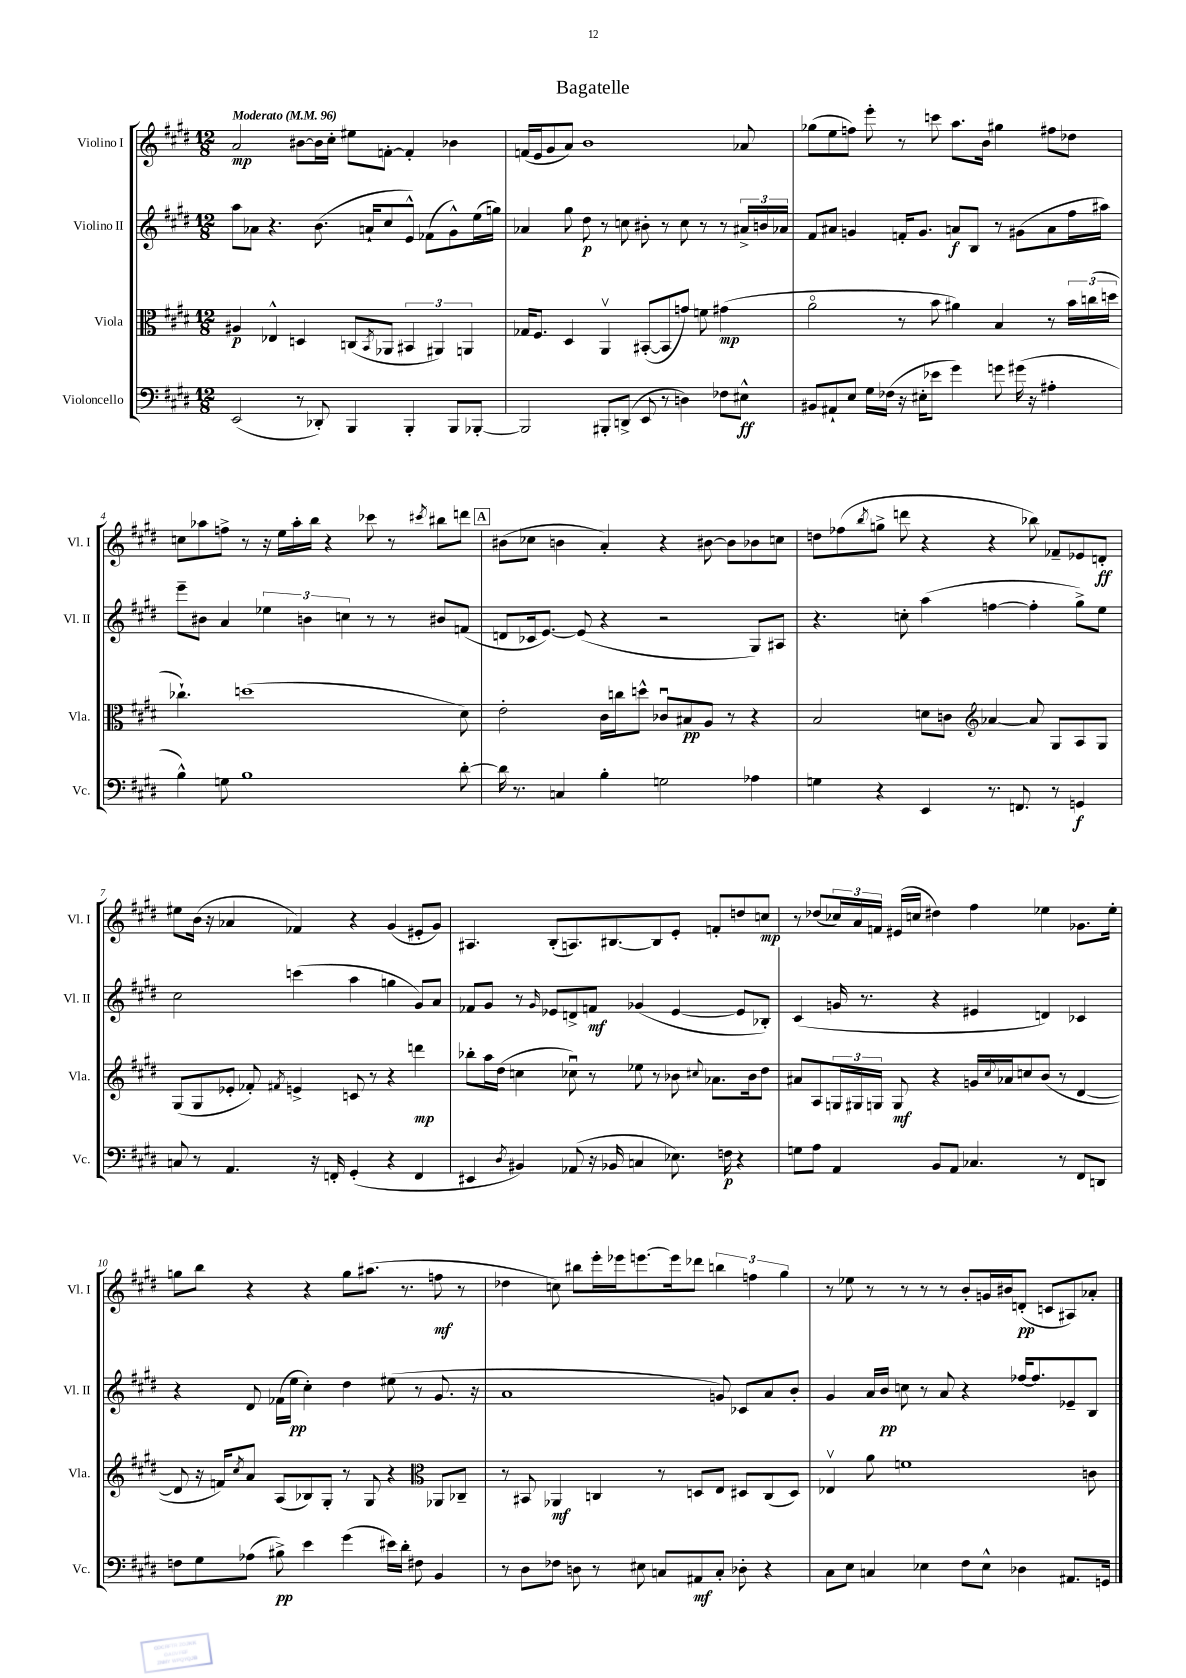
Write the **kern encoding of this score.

**kern	**kern	**kern	**kern
*staff4	*staff3	*staff2	*staff1
*clefF4	*clefC3	*clefG2	*clefG2
*k[f#c#g#d#]	*k[f#c#g#d#]	*k[f#c#g#d#]	*k[f#c#g#d#]
*M12/8	*M12/8	*M12/8	*M12/8
*MM96	*MM96	*MM96	*MM96
(2EE/	4A#/	8aa\L	2a/
.	.	8a-\J	.
.	4E-^^/	4.r	.
8r	4D/	.	[8b#\L
8DD-'/)	.	(8.b\	16b#\]L
.	.	.	16cc#'\JJ
4BBB/	(8C/L	.	8ee#\L
.	.	16a`/LK	.
.	8qBB/	.	.
.	8AA-/J	8cc#/	[8f'\J
4BBB'/	6BB#/	8e^^/J)	4f'/]
.	.	(8f-\L	.
.	6AA#/)	.	.
8BBB/L	.	8g#^^\)	4b-\
.	6AA/	.	.
[8BBB-'/J	.	(16ee\L	.
.	.	16gg\JJ)	.
=	=	=	=
2BBB-/]	16G-/LK	4a-/	(16f/LL
.	8.F#/J	.	16e/J
.	.	.	8g#/
.	4D#/	8gg#\	8a/J)
.	.	8dd#\	1b
8BBB#'/L	4AAv/	8r	.
(8DD^/J	.	8cc\	.
8EE/	([8BB#'/L	8b#'\	.
8r	8BB#/]	8r	.
4D\)	8g/J)	8cc\	.
.	8f\	8r	.
8F-\L	(4g#\	8r	.
8E#^^\J	.	24a#^/LL	8a-/
.	.	24b/	.
.	.	24a-/JJ	.
=	=	=	=
8BB#/L	2ao\	8f#/L	(8gg-\L
8AA#`/	.	8a#/J	8ee\
8E/J	.	4g/	8ff\J)
16G#\LL	.	.	8eee'\
(16F-\JJ	.	.	.
16r	8r	16f'/LK	8r
16E#'\LK	.	8.g/J	.
8e-\J	8b\	.	8ccc\
4g#\)	4a#\)	8a/L	8.aa\L
.	.	8B/J	.
.	.	.	16b\Jk
8g\	4B/	8r	4gg#\
(16g#\	.	(8g#\L	.
16r	.	.	.
4A#'\	8r	8a\	8ff#\L
.	24b\LL	16ff#\L	8dd-\J
.	(24cc\	.	.
.	.	16aa#\JJ)	.
.	24dd\JJ	.	.
=	=	=	=
4B^^\)	4.cc-`\)	8eee~\L	8cc\L
.	.	8b#\J	8aa-\
8G\	.	4a/	8ff^\J
1B	(1dd	.	8r
.	.	6ee-\	16r
.	.	.	16ee\LL
.	.	.	16aa-'\
.	.	6b\	.
.	.	.	16bb\JJ
.	.	.	4r
.	.	6cc\	.
.	.	8r	8ccc-\
.	.	8r	8r
.	.	.	8qccc#/
.	.	8b#/L	8bb#\L
[8d#'\	8d#\)	(8f/J	8ddd\J
=	=	=	=
16d#\]	2e'\	8d/L	(8b#\L
8.r	.	.	.
.	.	16c-/k	8cc-\J
.	.	[8.e/J)	.
4C/	.	.	4b\
.	.	(8e/]	.
4B'\	16c#\LL	4r	4a'/)
.	16cc\J	.	.
.	8dd^^\J	.	.
2G\	8c-u/L	2r	4r
.	8B#/	.	.
.	8A/J	.	[8b#\
.	8r	.	8b#\]L
4A-\	4r	8G#/L)	8b-\
.	.	8A#/J	8cc\J
=	=	=	=
4G\	2B/	4.r	8dd\L
.	.	.	(8ff-\
.	.	.	8qbb/
4r	.	.	8gg^\J
.	.	8cc'\	8ddd\
4EE/	8d\L	(4aa\	4r
.	8c\J	.	.
*	*clefG2	*	*
8.r	[4a-/	[4ff\	4r
8.FF/	.	.	.
.	8a-/]	4ff'\]	8bb-\)
8r	8G#/L	.	8f-~/L
4GG/	8A/	8gg#^\L)	8e-/
.	8G#/J	8ee\J	8d'/J
=	=	=	=
8C/	(8G#/L	2cc#\	8ee#\L
8r	8G#/	.	(16b\Jk
.	.	.	16r
4.AA/	8e-'/J	.	4a-/
.	8f-'/)	.	.
.	8qf#/	.	.
.	4e^/	(4ccc\	4f-/)
16r	.	.	.
16FF'/	.	.	.
(4GG#'/	8c/	4aa\	4r
.	8r	.	.
4r	4r	4gg\	(4g#/
4FF/	4ddd\	8g#/L)	8e#'/L
.	.	8a/J	8g#/J)
=	=	=	=
4EE#/	8bb-'\L	8f-/L	4.A#/
.	16aa\L	8g#/J	.
.	(16dd#\JJ	.	.
8qD#/	.	.	.
4BB#/)	4cc\	8r	.
.	.	16qqg#/	.
.	.	8e-/L	(8B'/L
(8AA-/	8cc-u\)	8d^/	8.A/)
16r	8r	8f/J	.
16BB-/	.	.	[8.B#/
4C/	8ee-\	(4g-/	.
.	8r	.	8B#/]
8.E-\)	8b-\	[4e-/	8e'/J
.	8qqcc#/	.	.
.	8.a-\L	.	8f'/L
16F\	.	.	.
4r	.	8e-/]L	8dd/
.	16b-\k	.	.
.	8dd#\J	8B-'/J)	8cc/J
=	=	=	=
8G\L	8a#/L	(4c#/	8r
8A\J	8A/	.	(8dd-/L
4AA/	24G/L	16g/	24cc-/L)
.	24G#/	.	24a/
.	.	8.r	.
.	24G/JJ	.	24f/JJ
.	8G/	.	(16e#/LL
.	.	.	16cc/JJ
8BB/L	4r	4r	4dd#\)
8AA/J	.	.	.
4.C-/	16g/LL	4e#/	4ff#\
.	8qqcc#/	.	.
.	16a-/J	.	.
.	8cc/	.	.
.	(8b/J	4d/)	4ee-\
8r	8r	.	.
8FF#/L	[4d#/	4c-/	8.g-\L
8DD/J	.	.	.
.	.	.	16ee-'\Jk
=	=	=	=
8F\L	8d#/]	4r	8gg\L
8G#\	16r	.	8bb\J
.	16f/LK)	.	.
.	8qcc#/	.	.
(8A-\J	8a/J	8d#/	4r
8B#^\)	(8A/L	(16f-\LL	.
.	.	16ee\JJ	.
4e\	8B-/)	4cc#'\)	4r
.	8G#'/J	.	.
(4g#\	8r	4dd#\	8gg\L
.	8G#/	.	(8.aa#\J
16e#\LL)	4r	(8ee#\	.
16d#'\JJ	.	.	8.r
8F#\	.	8r	.
*	*clefC3	*	*
4BB/	8AA-/L	8.g#/	8ff\
.	8C-~/J	.	8r
.	.	16r	.
=	=	=	=
8r	8r	1a	4dd-\
8D#\L	8BB#/	.	.
8F-\J	4AA-/	.	8cc\)
8D\	.	.	8bb#\L
8r	4C/	.	16eee'\L
.	.	.	16eee-\J
8E#\	.	.	[8.eee\
8C/L	8r	.	.
.	.	.	16eee\]k
8AA#/	8D/L	.	8ddd-\J
8C'/J	8E/J	8g/)	6bb\
8D-'\	8D#/L	8c-/L	.
.	.	.	6ff\
4r	(8C/	8a/	.
.	.	.	6gg#\
.	8D#/J)	8b'/J	.
=	=	=	=
8C#\L	4E-v/	4g#/	8r
8E\J	.	.	8ee-\
4C/	8a\	16a/LL	8r
.	.	16b/JJ	.
.	1f	8cc\	8r
4E-\	.	8r	8r
.	.	8a/	8r
8F#\L	.	4r	8b'/L
8E-^^\J	.	.	16g/L
.	.	.	16b#/J
4D-\	.	[16ff-/LK	(8d'/J
.	.	8.ff-/]	.
.	.	.	8c/L
8.AA#/L	.	8e-~/	8A#/)
.	8c\	8B/J	8a-'/J
16GG/Jk	.	.	.
==	==	==	==
*-	*-	*-	*-
